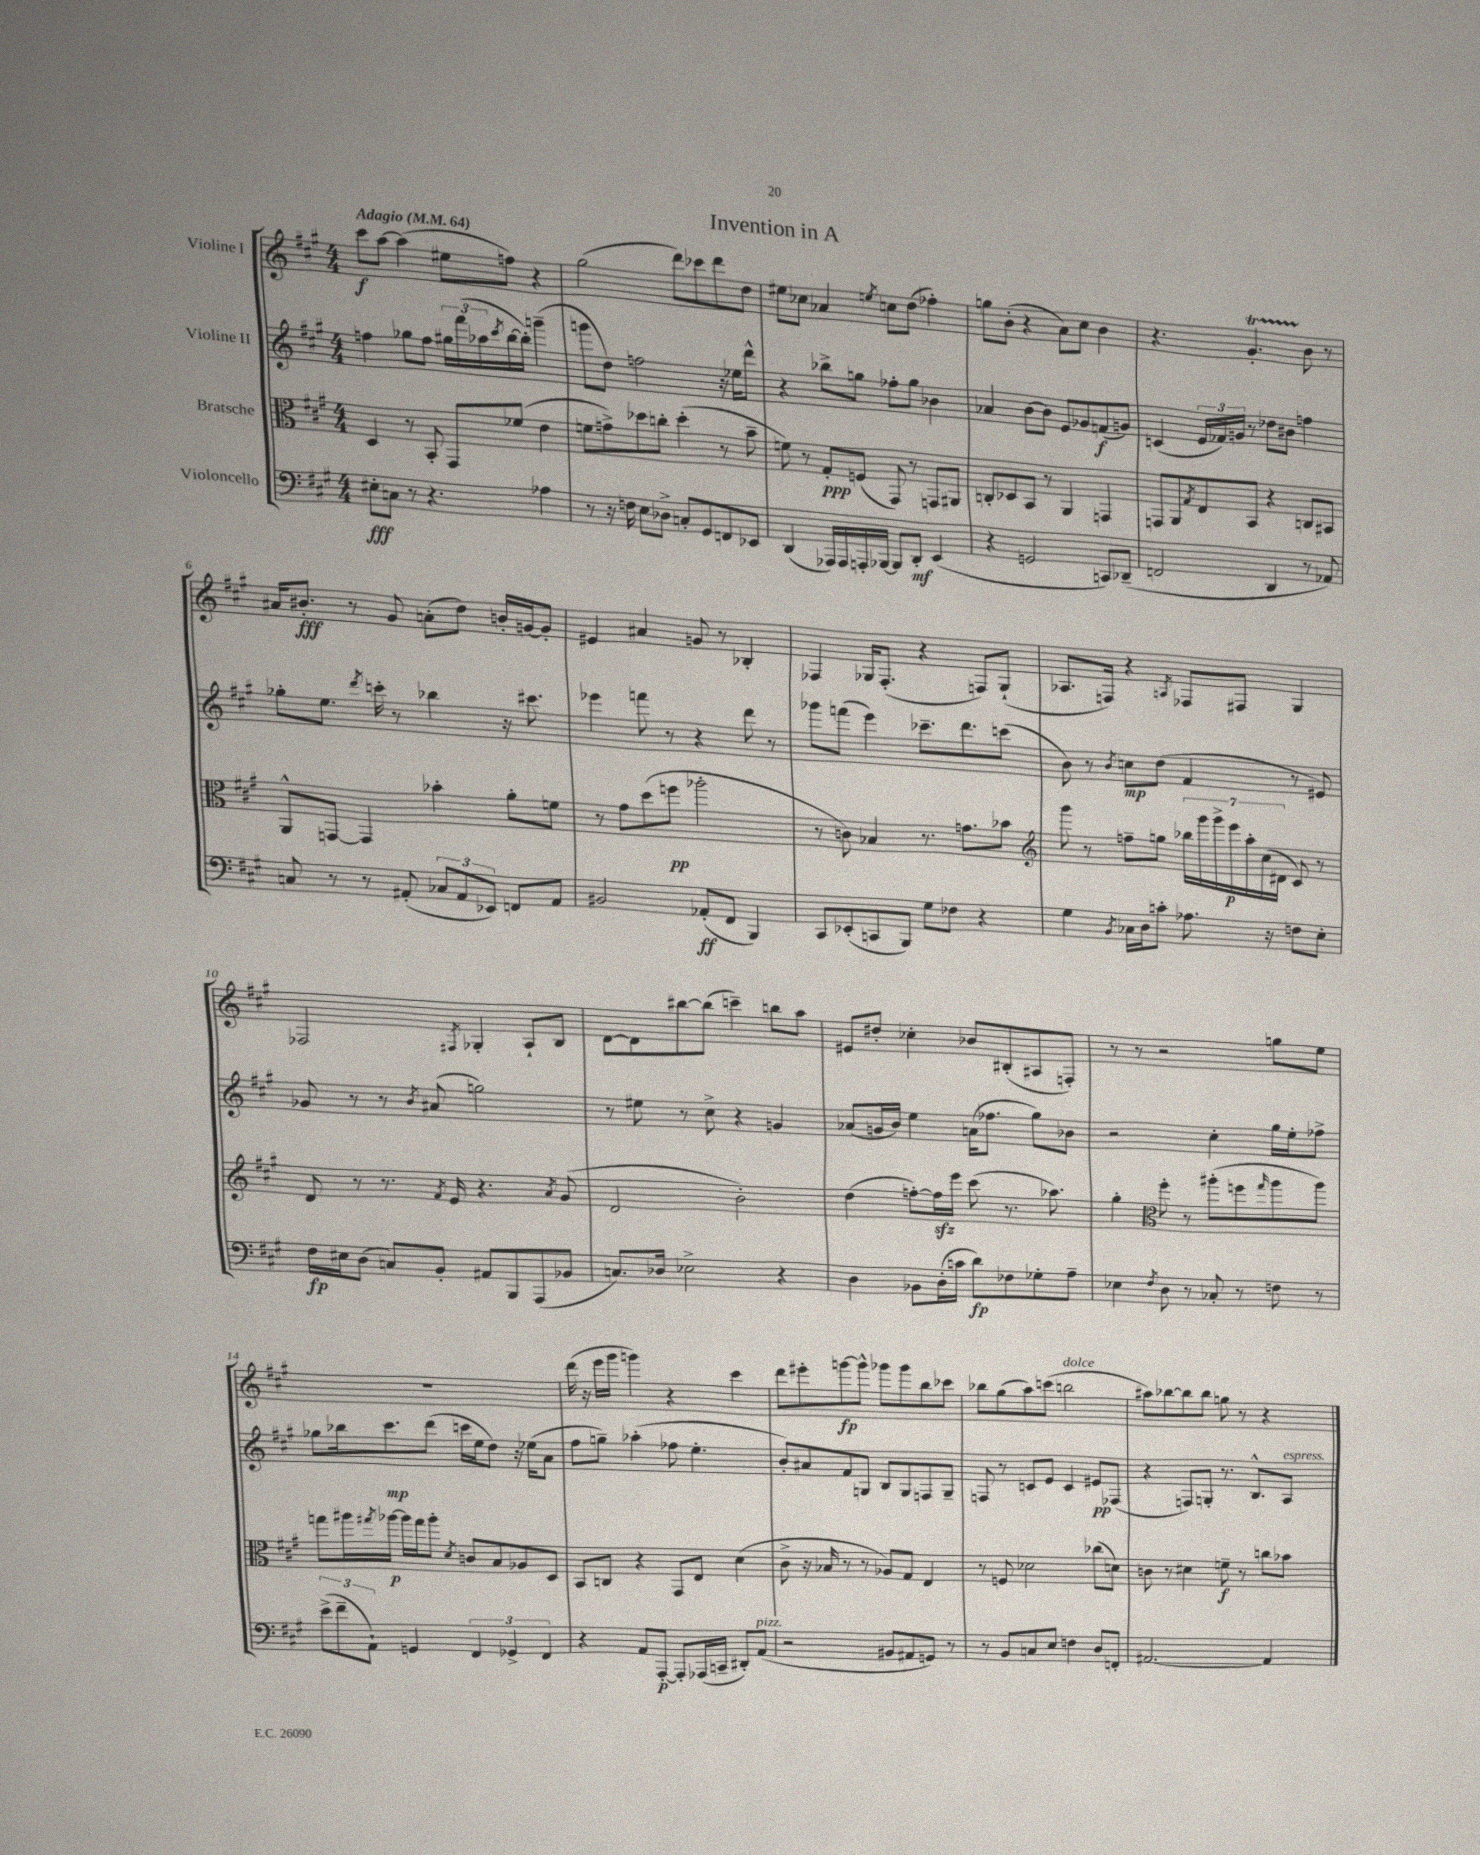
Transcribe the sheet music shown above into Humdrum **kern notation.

**kern	**kern	**kern	**kern
*staff4	*staff3	*staff2	*staff1
*clefF4	*clefC3	*clefG2	*clefG2
*k[f#c#g#]	*k[f#c#g#]	*k[f#c#g#]	*k[f#c#g#]
*M4/4	*M4/4	*M4/4	*M4/4
*MM64	*MM64	*MM64	*MM64
8E#'	4D	4ff	8ccc#
8C	.	.	[8aa
8r	8r	8gg-	(4aa]
4.r	8BB'	8ff	.
.	8GG#	24gg#	8ee#
.	.	(24fff#	.
.	.	24aa-	.
.	.	8qccc#	.
.	(8f-	[16bb	8ff)
.	.	16bb'])	.
4A-	4e	(4ggg~	4r
=	=	=	=
8r	8f	8ggg	(2gg#
16r	8g^)	8dd)	.
16F	.	.	.
8E	8dd-	2ff	.
8D-^	8cc'	.	.
8C'	(4dd-'	.	8ddd)
8GG#	.	.	8ccc-
8FF	8r	16r	8ddd
.	.	16ee-	.
8EE-	8b~	8ddd^^	8dd
=	=	=	=
(4DD	8f)	4r	8ee#
.	8r	.	8cc-
16AAA-)	8G#'	8bb-^	4a-
16AAA-	.	.	.
16AAA'	(8F	8gg	.
[16BBB-	.	.	.
.	.	.	8qee
8BBB-]	8GG#)	8ff-'	8cc
8DD'	8r	8gg	(8dd
(4EE	8GG	4b-	4ff-')
.	8AA#	.	.
=	=	=	=
4r	8C'	4a-	8gg
.	8D-	.	(8b'
2GG	8BB	[8b	4r
.	8r	8b]	.
.	4AA	8e	8a)
.	.	8g-	8cc#
8CC)	4GG	(8f	4b
(8DD-~	.	8g)	.
=	=	=	=
2FF	8GG	(4c	4.r
.	8AA	.	.
.	8qG#	.	.
.	8E	24e	.
.	.	24f-)	.
.	.	24g	.
.	8BB	8r	4.g#'
4DD	4r	8dd-	.
.	.	8b#	.
8r	8C	4ff	8b
8AA-)	8BB#	.	8r
=	=	=	=
8C	8AA^^	8gg-'	16a#
.	.	.	8.b#'
8r	[8GG	8.ee	.
8r	4GG]	.	8r
.	.	8qddd	.
.	.	16ccc'	.
(8AA#'	.	8r	8g#
12C-	4b-'	4bb-	(8a'
12AA#	.	.	.
.	.	.	8dd)
12EE-)	.	.	.
8FF	8a'	16r	16b'
.	.	8.ccc#	[16g
8AA#	8f	.	8g']
=	=	=	=
2BB#	8r	4eee-	4e#
.	8g#	.	.
.	(8dd	8fff	4a#
.	8ff	8r	.
(8AA-'	2aa-'	4r	8g
8FF#	.	.	8r
4BBB)	.	8ddd	4B-'
.	.	8r	.
=	=	=	=
8CC#	8r	8ggg-	4F-
(8EE-'	8c)	(8fff	.
8CC	4B-	4eee)	16G-
.	.	.	(8.F-'
8BBB)	.	.	.
8G#	8.r	8.ccc-~	4r
8F-	.	.	.
.	8.g	8.ddd	.
4r	.	.	8F)
.	8b-	(8ccc	(8G-`
=	=	=	=
*	*clefG2	*	*
4G#	8ggg#	8b)	8.A-
.	8r	8r	.
.	.	.	16F)
8qBB	.	8qb	.
16C-	8ff~	8cc	4r
16D	.	.	.
8c'	8gg	(8dd	.
.	.	.	8qA
8.A-	28bb-	4f#	8F-
.	28ggg#	.	.
.	28ggg#^	.	.
.	28eee	.	.
.	.	.	8F#
.	28aa'	.	.
.	(28cc#	.	.
16r	.	.	.
.	28d#	.	.
8F	8c#)	8r	4G#
8E'	8r	8e#)	.
=	=	=	=
16F#	8d	8g-	2F-
16E#	.	.	.
(8D	8r	8r	.
8C)	8.r	8r	.
.	.	8qb	.
8BB'	.	(8a#	.
.	8qf#	.	.
.	16e	.	.
.	.	.	8qF#
8AA#	4.r	2gg)	4G-'
8BBB	.	.	.
(8AAA	.	.	8A`
.	8qa	.	.
8BB-	(8g#	.	8B
=	=	=	=
8.C)	2d	8r	[8d
.	.	8ee#	8d]
16D-	.	.	.
2E-^	.	8r	[8bb#
.	.	8cc#^	(8bb#]
.	2b')	4r	4ccc~)
4r	.	4g	8bb
.	.	.	8aa
=	=	=	=
4D	(4dd	(8a-	8e#
.	.	16g	8dd#'
.	.	16b)	.
8BB-	[8ff')	4ee	4cc-'
(16D'	16ff]	.	.
16c	16eee	.	.
8d)	(8ccc#	(16a	8b-
.	.	8.ff-	.
8F-	8.r	.	(8B#'
8G-'	.	8gg#)	8A#
.	8.aa-)	.	.
8A~	.	8b-	8F')
=	=	=	=
4E-	4gg#'	2r	8r
.	.	.	8r
*	*clefC3	*	*
8qF#	.	.	.
8D	8ff#'	.	2r
8r	8r	.	.
8C-'	(8aa#'	4cc#'	.
8r	8ff	.	.
.	16qqgg#	.	.
8F	8aa#	16gg#	8gg
.	.	16ee'	.
8r	8aa#)	8ff-^	8ee
=	=	=	=
(12e^	8gg	8gg-	1r
12f#~	.	.	.
.	16aa#	16bb-	.
12AA`)	.	.	.
.	8qgg#	.	.
.	[16aa-	8.ccc#	.
4GG	16aa-]	.	.
.	16gg#	.	.
.	8aa-'	(8ddd	.
.	8qd	.	.
6FF#	8c	16ccc	.
.	.	16ee	.
.	8B	8dd)	.
6GG-^	.	.	.
.	8A-	16r	.
.	.	(16ee-	.
6FF#	.	.	.
.	8D	8a	.
=	=	=	=
4r	8BB	8ff#	(16ddd
.	.	.	16r
.	8C	8gg~)	16eee
.	.	.	16ggg#
8AA	4r	(4aa-'	4ggg)
[8AAA'	.	.	.
8AAA']	8GG#	8ff-	4r
(16AAA-	8E	4.ee'	.
16CC~	.	.	.
8DD#')	(4d	.	4ccc#
(8AA	.	.	.
=	=	=	=
2r	8c#^	8b')	8ddd
.	16r	8a#	8eee#'
.	16B-	.	.
.	8r	8f#	[8ggg
.	8r	8G	8ggg^^]
8BB#	8A-)	8B	8ggg-
8AA#	8G#	8G	8ggg-
8GG)	4E	8F	8bb
8r	.	8G~	8ccc-
=	=	=	=
8r	8r	8F	8bb-
8BB	8F	8r	(8gg#
8C	2d-	8c	8aa)
8E	.	8e	(8ccc
4F	.	4c	2bb
8D	(8cc-	8e#	.
8FF'	8d)	(8F-	.
=	=	=	=
[2.AA#	8c	4r	8aa#)
.	8r	.	[8bb-
.	4d#	8F)	8bb-]
.	.	8G'	8bb-
.	8f~	8.r	8gg
.	8r	.	8r
.	.	8.B^^	.
4AA#]	8cc	.	4r
.	8b-	8A	.
==	==	==	==
*-	*-	*-	*-
